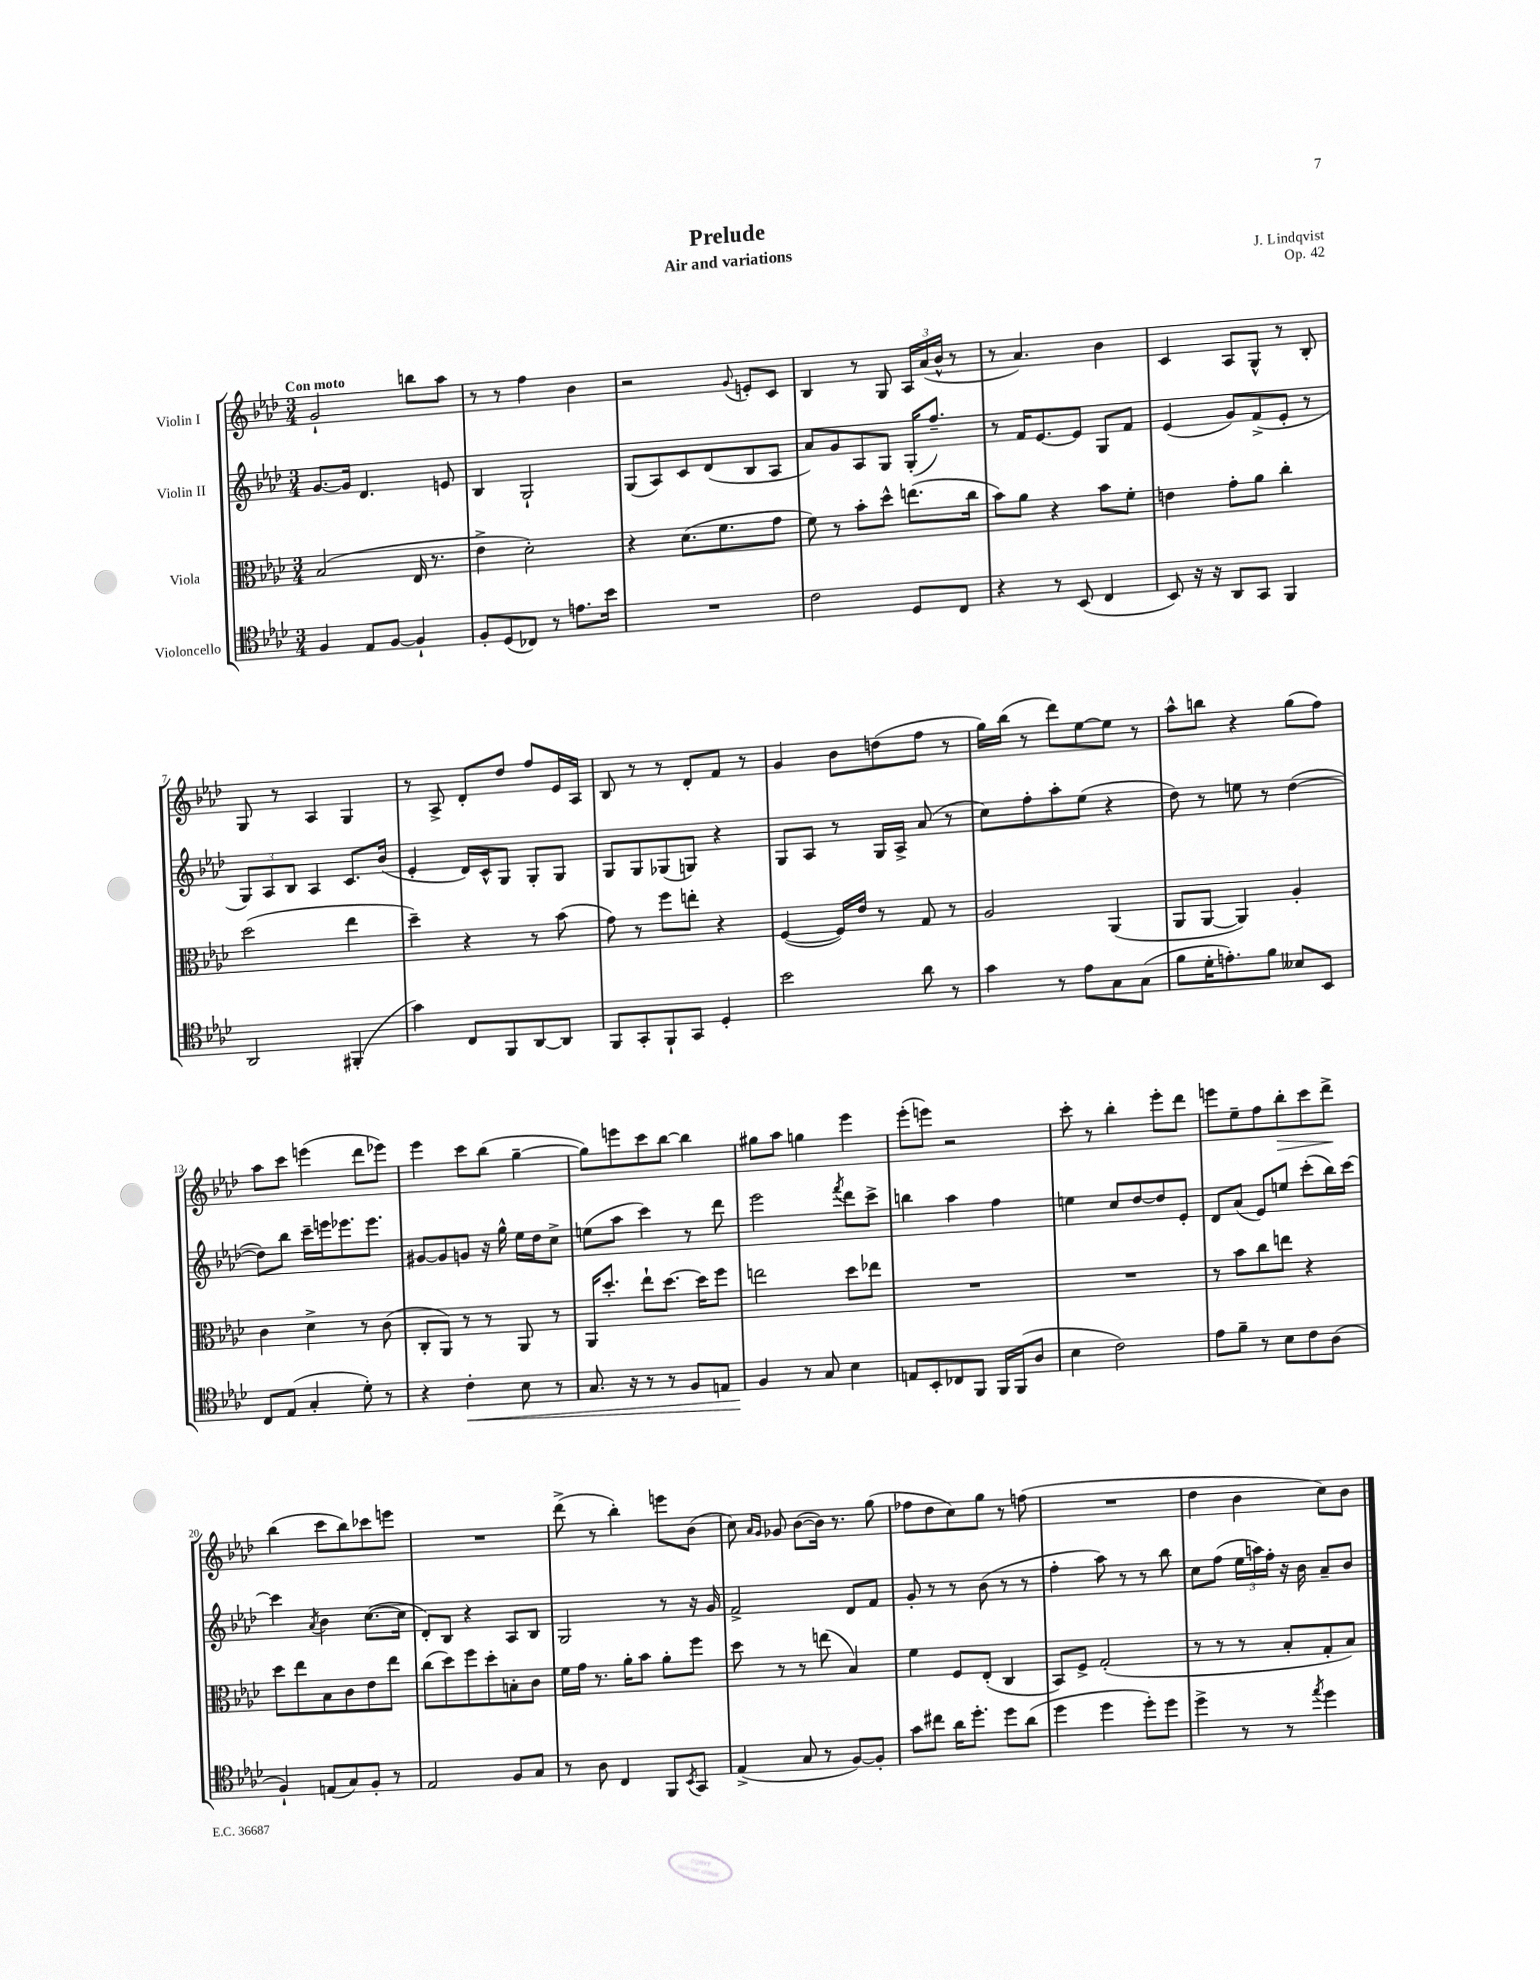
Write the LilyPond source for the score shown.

\header { title = "Prelude" composer = "J. Lindqvist" subtitle = "Air and variations" opus = "Op. 42" }
<<
\new StaffGroup <<
\new Staff = "s0" \with { instrumentName = "Violin I" } {
    \clef treble \key aes \major \numericTimeSignature \time 3/4 \tempo "Con moto"
    g'2-! b''8 aes''8 |
    r8 r8 f''4 bes'4 |
    r2 \appoggiatura { g'8 } e'8-. c'8 |
    bes4 r8 g8 \tuplet 3/2 { aes16 aes'16( bes'16-^ } r8 |
    r8 aes'4.) bes'4 |
    c'4 aes8 g8-^ r8 bes8-. |
    g8 r8 aes4 g4 |
    r8 aes8-> des'8-. des''8 f''8 ees'16 aes16 |
    bes8 r8 r8 des'8-. f'8 r8 |
    g'4 bes'8 d''8( f''8 r8 |
    g''16) bes''16( r8 des'''8) ees''8~ ees''8 r8 |
    aes''8-^ b''8 r4 g''8( f''8) |
    aes''8 c'''8 e'''4( des'''8 ees'''8) |
    ees'''4 c'''8 bes''8( g''4~-- |
    g''8) e'''8 c'''8 bes''8~ bes''4 |
    gis''8 aes''8 g''4 ees'''4 |
    ees'''8-.( e'''8) r2 |
    c'''8-. r8 bes''4-. ees'''8-. des'''8 |
    e'''8 ees''8-- f''8 bes''8-.\> c'''8 des'''8->\! |
    bes''4( c'''8 bes''8) ces'''8 e'''8 |
    R2. |
    des'''8->( r8 bes''4-.) e'''8 bes'8( |
    c''8) \grace { aes'16 g'16 } ges'8 bes'8~( bes'16) r8. g''8( |
    fes''8 des''8 c''8) g''8 r8 f''8( |
    R2. |
    des''4 bes'4 c''8) bes'8 \bar "|." |
}
\new Staff = "s1" \with { instrumentName = "Violin II" } {
    \clef treble \key aes \major \numericTimeSignature \time 3/4
    g'8.~ g'16 des'4. e'8 |
    bes4 g2-! |
    g8( aes8) c'8 des'8( bes8 aes8 |
    aes'8) g'8 aes8 g8 g16-.( f''8.--) |
    r8 f'16 ees'8.~ ees'8 g8 f'8 |
    ees'4( g'8) f'8->( ees'8-. r8 |
    \tuplet 3/2 { g8) aes8 bes8 } aes4 c'8. bes'16( |
    ees'4-. des'16) c'16-^ g8 g8-. g8 |
    g8 g8 ges8( g8) r4 |
    g8 aes8 r8 g16 aes16-> aes'8( r8 |
    c''8) f''8-. aes''8-. ees''8( r4 |
    des''8) r8 e''8 r8 des''4~( |
    des''8) bes''8 c'''16-- e'''16 ees'''8. ees'''8. |
    gis'8~ gis'8 g'8 r16 g''16-^ ees''16 des''16 c''8-> |
    e''8( aes''8 c'''4) r8 des'''8 |
    ees'''2 \acciaccatura { f'''8 } des'''8 c'''8-> |
    b''4 aes''4 f''4 |
    e''4 c''8 des''8~ des''8 ees'8-. |
    des'8 aes'8( ees'8) e''8 c'''8-.( bes''16) c'''16~ |
    c'''4 \acciaccatura { aes'8 } bes'4 c''8.~( c''16 |
    des'8-.) bes8 r4 aes8 bes8 |
    g2 r8 r16 g'16 |
    f'2-> des'8 f'8 |
    g'8-. r8 r8 bes'8( r8 r8 |
    f''4-. aes''8) r8 r8 bes''8 |
    c''8 f''8( \tuplet 3/2 { ees''16 a''16) f''16-. } r16 bes'16 aes'8-- bes'8 \bar "|." |
}
\new Staff = "s2" \with { instrumentName = "Viola" } {
    \clef alto \key aes \major \numericTimeSignature \time 3/4
    bes2( ees16 r8. |
    ees'4-> des'2-.) |
    r4 des'8.( f'8. g'8 |
    f'8) r8 bes'8-. des''8-^ e''8.( c''16 |
    bes'8) aes'8 r4 bes'8 f'8-. |
    e'4 g'8-. aes'8 c''4-. |
    des''2( ees''4 |
    des''4--) r4 r8 bes'8( |
    g'8) r8 f''8 e''8-. r4 |
    f4~( f16) ees'16 r8 g8 r8 |
    aes2 aes,4( |
    aes,8 aes,8~ aes,4) aes4-. |
    c'4 des'4-> r8 c'8( |
    c8-. aes,8) r8 r8 aes,8 r8 |
    aes,16 des''8.-. ees''8-! des''8.~ des''16 f''8 |
    e''2 des''8 ees''8 |
    R2. |
    R2. |
    r8 bes'8 c''8 e''8 r4 |
    des''8 ees''8 bes8 c'8 ees'8 ees''8 |
    c''8( des''8) f''8 des''8-. b8-. c'8 |
    f'16 g'16 r8. aes'16-. bes'8 aes'8-. f''8 |
    des''8 r8 r8 e''8( bes4) |
    f'4 f8 ees8-.( c4 |
    bes,8) f8-> g2-.( |
    r8 r8 r8 bes8-. g8-. bes8) \bar "|." |
}
\new Staff = "s3" \with { instrumentName = "Violoncello" } {
    \clef tenor \key aes \major \numericTimeSignature \time 3/4
    f4 ees8 f8~ f4-! |
    f8-. des8( ces8) r8 e'8. bes'16 |
    R2. |
    c'2 des8 c8 |
    r4 r8 bes,8( c4 |
    bes,8) r16 r16 aes,8 g,8 f,4 |
    aes,2 fis,4-.( |
    g'4) c8 f,8 aes,8~ aes,8 |
    f,8 g,8-. f,8-! g,8 des4-. |
    bes'2 aes'8 r8 |
    g'4 r8 ees'8 g8 g8( |
    f'8 des'16-. e'8.-.) f'8 beses8 bes,8 |
    c8 ees8( g4-. des'8-.) r8 |
    r4 c'4-.\< bes8 r8 |
    g8. r16 r8 r8 f8 e8 |
    f4\! r8 g8 bes4 |
    e8 bes,8-. ces8 f,8 f,16 f,16( aes8 |
    bes4 c'2) |
    ees'8 f'8-- r8 bes8 c'8 aes8( |
    f4-!) e8( g8) f8-. r8 |
    ees2 f8 g8 |
    r8 aes8 c4 f,8 \acciaccatura { bes,8 } g,8 |
    ees4->( g8 r8 f8~) f8-. |
    g'8 cis''8 aes'16 des''8.-. des''8 aes'8( |
    des''4 des''4 des''8-.) des''8 |
    des''4-> r8 r8 \acciaccatura { ees''8 } des''4 \bar "|." |
}
>>
>>
